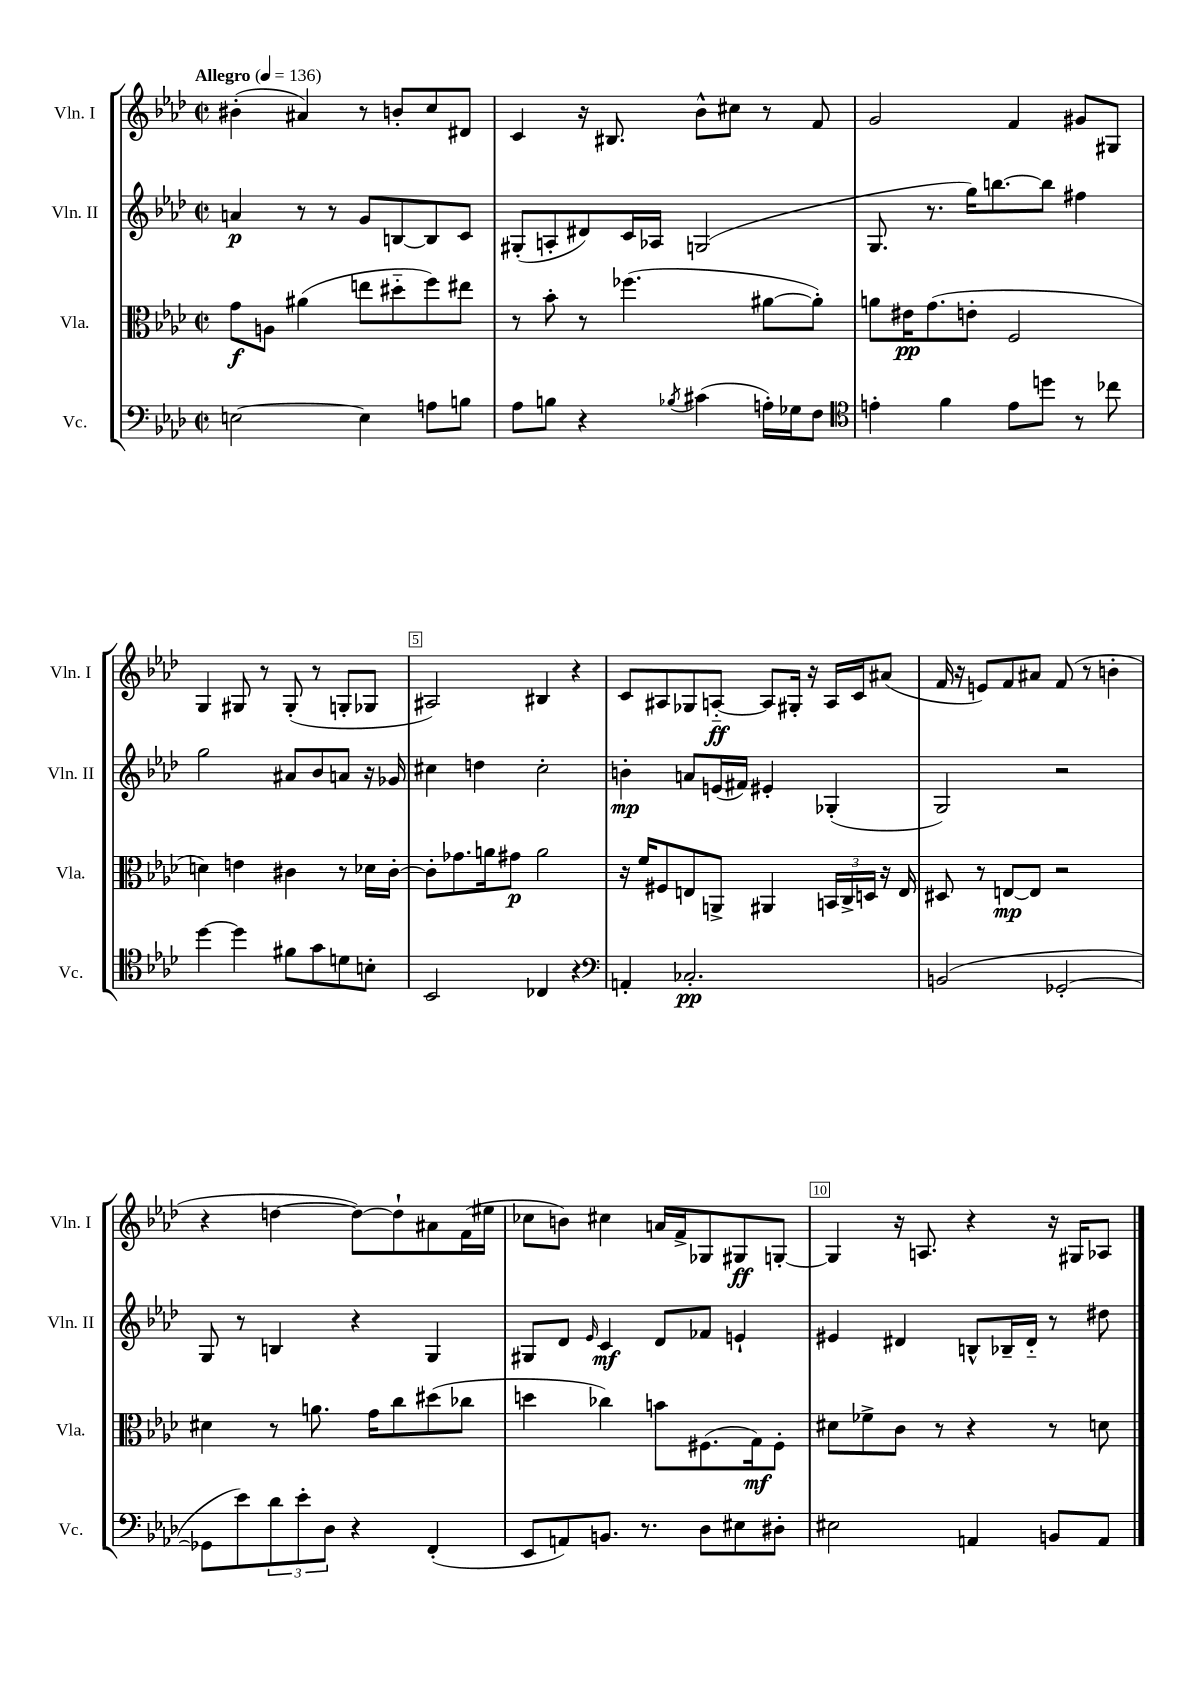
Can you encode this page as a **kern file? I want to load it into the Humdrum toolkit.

**kern	**dynam	**kern	**dynam	**kern	**dynam	**kern	**dynam
*part4	*part4	*part3	*part3	*part2	*part2	*part1	*part1
*staff4	*staff4	*staff3	*staff3	*staff2	*staff2	*staff1	*staff1
*I"Vc.	*	*I"Vla.	*	*I"Vln. II	*	*I"Vln. I	*
*I'Vc.	*	*I'Vla.	*	*I'Vln. II	*	*I'Vln. I	*
*clefF4	*	*clefC3	*	*clefG2	*	*clefG2	*
*k[b-e-a-d-]	*	*k[b-e-a-d-]	*	*k[b-e-a-d-]	*	*k[b-e-a-d-]	*
*M2/2	*	*M2/2	*	*M2/2	*	*M2/2	*
*met(c|)	*	*met(c|)	*	*met(c|)	*	*met(c|)	*
*MM136	*	*MM136	*	*MM136	*	*MM136	*
=1	=1	=1	=1	=1	=1	=1	=1
!	!	!	!	!	!	!LO:TX:a:B:t=Allegro	!
[2En\	.	8g\L	f	4an/	p	(4b#X'\	.
.	.	8An\J	.	.	.	.	.
.	.	(4a#X\	.	8r	.	4a#X/)	.
.	.	.	.	8r	.	.	.
4E\]	.	8een\L	.	8g/L	.	8r	.
.	.	8dd#X\	.	[8Bn/	.	8bn'/L	.
8An\L	.	8ff\)	.	8B/]	.	8cc/	.
8Bn\J	.	8ee#X\J	.	8c/J	.	8d#X/J	.
=2	=2	=2	=2	=2	=2	=2	=2
8A-\L	.	8r	.	(8G#X'/L	.	4c/	.
8Bn\J	.	8b-'\	.	8An'/	.	.	.
4r	.	8r	.	8d#X/)	.	16r	.
.	.	.	.	.	.	8.B#X/	.
.	.	(4.ff-X\	.	16c/L	.	.	.
.	.	.	.	16A-X/JJ	.	.	.
8qB-X/	.	.	.	.	.	.	.
(4c#X\	.	.	.	(2Gn/	.	8b-^^\L	.
.	.	.	.	.	.	8cc#X\J	.
16An'\LL)	.	[8a#X\L	.	.	.	8r	.
16G-X\J	.	.	.	.	.	.	.
8F\J	.	8a#'\J])	.	.	.	8f/	.
=3	=3	=3	=3	=3	=3	=3	=3
*clefC4	*	*	*	*	*	*	*
4en'\	.	8an\L	.	8.G/	.	2g/	.
.	.	16e#X\K	pp	.	.	.	.
.	.	(8.g\	.	8.r	.	.	.
4f\	.	.	.	.	.	.	.
.	.	8en'\J	.	16gg\KL)	.	.	.
.	.	.	.	[8.bbn\	.	.	.
8e\L	.	2F/	.	.	.	4f/	.
8ddn\J	.	.	.	8bb\J]	.	.	.
8r	.	.	.	4ff#X\	.	8g#X/L	.
8cc-X\	.	.	.	.	.	8G#X/J	.
!!LO:LB:g=z
=4	=4	=4	=4	=4	=4	=4	=4
[4dd-\	.	4dn\)	.	2gg\	.	4G/	.
4dd-\]	.	4en\	.	.	.	8G#X/	.
.	.	.	.	.	.	8r	.
8f#X\L	.	4c#X\	.	8a#X/L	.	(8G#'/	.
8g\	.	.	.	8b-/	.	8r	.
8dn\	.	8r	.	8an/J	.	8Gn'/L	.
8Bn'\J	.	16d-X\LL	.	16r	.	8G-X/J	.
.	.	[16c#'\JJ	.	16g-X/	.	.	.
=5	=5	=5	=5	=5	=5	=5	=5
2BB-/	.	8c#'\L]	.	4cc#X\	.	2A#X/)	.
.	.	8.g-X\	.	.	.	.	.
.	.	.	.	4ddn\	.	.	.
.	.	16an\k	.	.	.	.	.
.	.	8g#X\J	p	.	.	.	.
4C-X/	.	2a\	.	2cc#'\	.	4B#X/	.
4r	.	.	.	.	.	4r	.
=6	=6	=6	=6	=6	=6	=6	=6
*clefF4	*	*	*	*	*	*	*
4AAn'/	.	16r	.	4bn'\	mp	8c/L	.
.	.	16f/KL	.	.	.	.	.
.	.	8F#X/	.	.	.	8A#X/	.
2.C-X'/	pp	8En/	.	8an/L	.	8G-X/	.
.	.	8AAn^/J	.	(16en/L	.	[8An/J	ff
.	.	.	.	16f#X/JJ)	.	.	.
.	.	4AA#X/	.	4e#X'/	.	8A/L]	.
.	.	.	.	.	.	16G#X'/Jk	.
.	.	.	.	.	.	16r	.
.	.	24BBn/LL	.	(4G-X'/	.	16A/LL	.
.	.	24C^/	.	.	.	.	.
.	.	.	.	.	.	16c/J	.
.	.	24Dn/JJ	.	.	.	.	.
.	.	16r	.	.	.	(8a#X/J	.
.	.	16E/	.	.	.	.	.
=7	=7	=7	=7	=7	=7	=7	=7
(2BBn/	.	8D#X/	.	2G/)	.	16f/	.
.	.	.	.	.	.	16r	.
.	.	8r	.	.	.	8en/L)	.
.	.	[8En/L	mp	.	.	8f/	.
.	.	8E/J]	.	.	.	8a#X/J	.
[2GG-X'/	.	2r	.	2r	.	(8f/	.
.	.	.	.	.	.	8r	.
.	.	.	.	.	.	4bn'\	.
!!LO:LB:g=z
=8	=8	=8	=8	=8	=8	=8	=8
8GG-X\L]	.	4d#X\	.	8G/	.	4r	.
8e-\)	.	.	.	8r	.	.	.
12d-\	.	8r	.	4Bn/	.	[4ddn\	.
12e-'\	.	.	.	.	.	.	.
.	.	8.an\	.	.	.	.	.
12D-\J	.	.	.	.	.	.	.
4r	.	.	.	4r	.	8dd\L_)	.
.	.	16g\KL	.	.	.	.	.
.	.	8cc\	.	.	.	8dd`\]	.
(4FF'/	.	(8dd#X\	.	4G/	.	8a#X\	.
.	.	8cc-X\J	.	.	.	(16f\L	.
.	.	.	.	.	.	16ee#X\JJ	.
=9	=9	=9	=9	=9	=9	=9	=9
8EE-/L	.	4ddn\	.	8G#X/L	.	8cc-X\L	.
8AAn/)	.	.	.	8d-/J	.	8bn\J)	.
.	.	.	.	16qqe-/	.	.	.
8.BBn/J	.	4cc-X\)	.	4c/	mf	4cc#X\	.
8.r	.	.	.	.	.	.	.
.	.	8bn\L	.	8d-/L	.	16an/LL	.
.	.	.	.	.	.	16f^/J	.
8D-\L	.	(8.F#X\	.	8f-X/J	.	8G-X/	.
8E#X\	.	.	.	4en`/	.	8G#X/	ff
.	.	16G\k)	mf	.	.	.	.
8D#X'\J	.	8F#'\J	.	.	.	[8Gn'/J	.
=10	=10	=10	=10	=10	=10	=10	=10
2E#X\	.	8d#X\L	.	4e#X/	.	4G/]	.
.	.	8f-X^\	.	.	.	.	.
.	.	8c\J	.	4d#X/	.	16r	.
.	.	.	.	.	.	8.An/	.
.	.	8r	.	.	.	.	.
4AAn/	.	4r	.	8Bn^^/L	.	4r	.
.	.	.	.	16B-X~/L	.	.	.
.	.	.	.	16d#/JJ	.	.	.
8BBn/L	.	8r	.	8r	.	16r	.
.	.	.	.	.	.	16G#X/KL	.
8AA/J	.	8dn\	.	8dd#X\	.	8A-X/J	.
==	==	==	==	==	==	==	==
*-	*-	*-	*-	*-	*-	*-	*-
